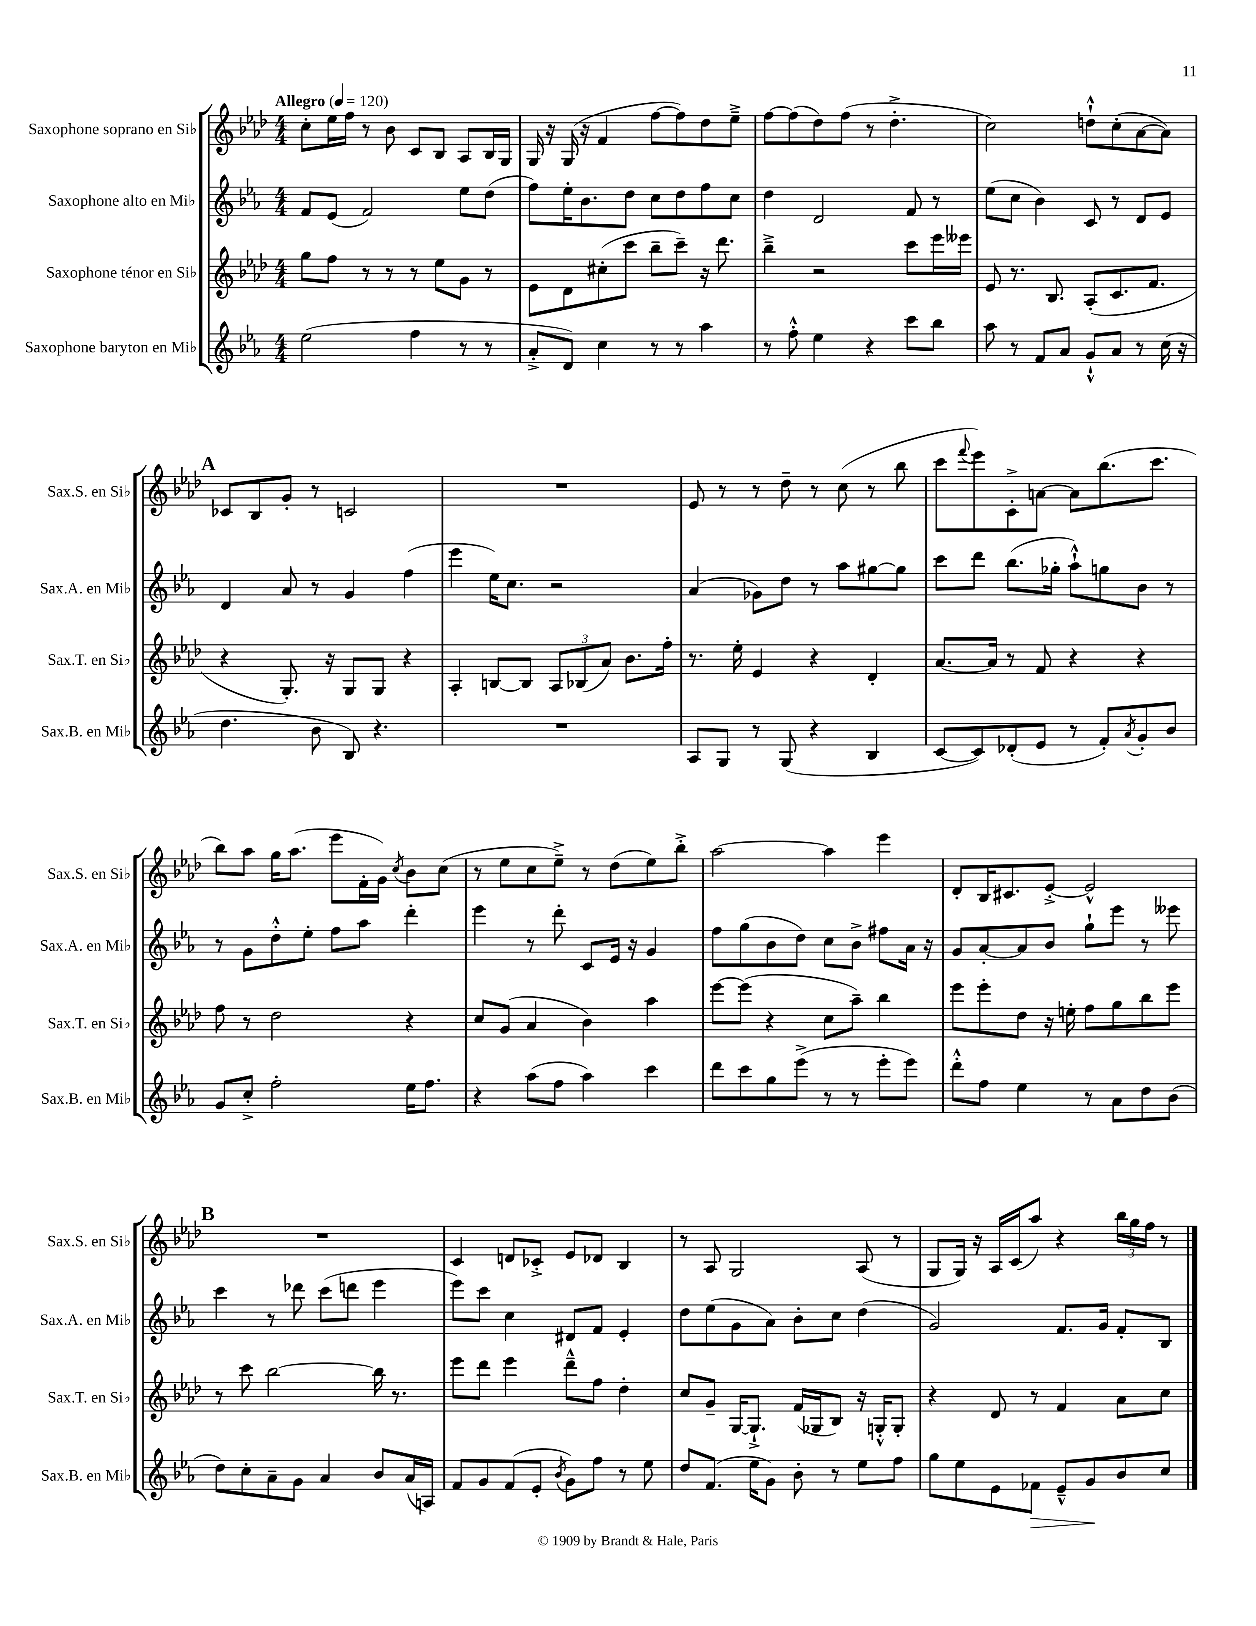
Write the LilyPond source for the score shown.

<<
\new StaffGroup <<
\new Staff = "s0" \with { instrumentName = "Saxophone soprano en Sib" shortInstrumentName = "Sax.S. en Sib" } {
    \clef treble \key aes \major \numericTimeSignature \time 4/4 \tempo "Allegro" 4 = 120
    c''8-. ees''16 f''16 r8 bes'8 c'8 bes8 aes8 bes16 g16 |
    g16 r16 g16( r16 f'4 f''8~ f''8) des''8 ees''8---> |
    f''8~ f''8( des''8) f''8( r8 des''4.-.-> |
    c''2) d''8-!-^ c''8-.( aes'8~ aes'8) |
    \mark \markup { \bold "A" } ces'8 bes8 g'8-. r8 c'2 |
    R1 |
    ees'8 r8 r8 des''8-- r8 c''8( r8 bes''8 |
    c'''8 \appoggiatura { f'''8 } ees'''8) c'8-.-> a'8~ a'8 bes''8.( c'''8. |
    bes''8) aes''8 g''16 aes''8.( ees'''8 f'16-. g'16) \acciaccatura { c''8 } bes'8 c''8( |
    r8 ees''8 c''8 ees''8--->) r8 des''8( ees''8) bes''8-.-> |
    aes''2~ aes''4 ees'''4 |
    des'8-. bes16 cis'8. ees'8~-.-> ees'2-^ |
    \mark \markup { \bold "B" } R1 |
    c'4 d'8 ces'8-.-> ees'8 des'8 bes4 |
    r8 aes8 g2 aes8( r8 |
    g8 g16) r16 aes16 c'16( aes''8) r4 \tuplet 3/2 { bes''16 g''16 f''16 } r8 \bar "|." |
}
\new Staff = "s1" \with { instrumentName = "Saxophone alto en Mib" shortInstrumentName = "Sax.A. en Mib" } {
    \clef treble \key ees \major \numericTimeSignature \time 4/4
    f'8 ees'8( f'2) ees''8 d''8( |
    f''8) ees''16-. bes'8. d''8 c''8 d''8 f''8 c''8 |
    d''4 d'2 f'8 r8 |
    ees''8( c''8 bes'4) c'8 r8 d'8 ees'8 |
    \mark \markup { \bold "A" } d'4 aes'8 r8 g'4 f''4( |
    ees'''4 ees''16) c''8. r2 |
    aes'4( ges'8) d''8 r8 aes''8 gis''8~ gis''8 |
    c'''8 d'''8 bes''8.( ges''16-. aes''8-!-^) g''8 bes'8 r8 |
    r8 g'8 d''8-.-^ ees''8-. f''8 aes''8 d'''4-. |
    ees'''4 r8 d'''8-. c'8 ees'16 r16 g'4 |
    f''8 g''8( bes'8 d''8) c''8 bes'8-> fis''8 aes'16 r16 |
    g'8 aes'8~-. aes'8 bes'8 g''8-! ees'''8 r8 eeses'''8 |
    \mark \markup { \bold "B" } c'''4 r8 des'''8 c'''8( d'''8 ees'''4 |
    ees'''8) c'''8 c''4 dis'8 f'8 ees'4-. |
    d''8 ees''8( g'8 aes'8) bes'8-. c''8 d''4( |
    g'2) f'8. g'16 f'8-. bes8 \bar "|." |
}
\new Staff = "s2" \with { instrumentName = "Saxophone ténor en Sib" shortInstrumentName = "Sax.T. en Sib" } {
    \clef treble \key aes \major \numericTimeSignature \time 4/4
    g''8 f''8 r8 r8 r8 ees''8 g'8 r8 |
    ees'8 des'8 cis''8-.( c'''8 bes''8-- c'''8--) r16 des'''8. |
    bes''4---> r2 c'''8 ees'''16 eeses'''16 |
    ees'8 r8. bes8. aes8-.( c'8. f'8. |
    \mark \markup { \bold "A" } r4 g8.-.) r16 g8 g8 r4 |
    aes4-. b8~ b8 \tuplet 3/2 { aes8 bes8( aes'8) } bes'8. f''16-. |
    r8. ees''16-. ees'4 r4 des'4-. |
    aes'8.~ aes'16 r8 f'8 r4 r4 |
    f''8 r8 des''2 r4 |
    c''8 g'8( aes'4 bes'4) aes''4 |
    ees'''8~ ees'''8( r4 c''8 aes''8--) bes''4 |
    ees'''8 ees'''8-. des''8 r16 e''16-. f''8 g''8 bes''8 ees'''8 |
    \mark \markup { \bold "B" } r8 c'''8 bes''2~ bes''16 r8. |
    ees'''8 des'''8 ees'''4 des'''8---^ f''8 des''4-. |
    c''8 g'8-- g16~ g8.-!-> f'16( ges16 bes8) r16 g16-.-^ g8-. |
    r4 des'8 r8 f'4 aes'8 c''8 \bar "|." |
}
\new Staff = "s3" \with { instrumentName = "Saxophone baryton en Mib" shortInstrumentName = "Sax.B. en Mib" } {
    \clef treble \key ees \major \numericTimeSignature \time 4/4
    ees''2( f''4 r8 r8 |
    aes'8-.-> d'8) c''4 r8 r8 aes''4 |
    r8 f''8-.-^ ees''4 r4 c'''8 bes''8 |
    aes''8 r8 f'8 aes'8 g'8-!-^ aes'8 r8 c''16( r16 |
    \mark \markup { \bold "A" } d''4. bes'8 bes8) r4. |
    R1 |
    aes8 g8 r8 g8( r4 bes4 |
    c'8~ c'8) des'8-.( ees'8 r8 f'8-.) \acciaccatura { aes'8 } g'8-. bes'8 |
    g'8 c''8-.-> f''2-. ees''16 f''8. |
    r4 aes''8( f''8 aes''4) c'''4 |
    d'''8 c'''8 g''8 ees'''8->( r8 r8 ees'''8-. ees'''8) |
    d'''8-.-^ f''8 ees''4 r8 aes'8 d''8 bes'8( |
    \mark \markup { \bold "B" } d''8) c''8-. aes'8-- g'8 aes'4 bes'8 aes'16( a16) |
    f'8 g'8 f'8( ees'8-. \acciaccatura { bes'8 } g'8) f''8 r8 ees''8 |
    d''8 f'8.( ees''16 g'8) bes'8-. r8 ees''8 f''8 |
    g''8 ees''8 ees'8 fes'8\> ees'8---^ g'8\! bes'8 c''8 \bar "|." |
}
>>
>>
\layout { \context { \Score \remove "Bar_number_engraver" } }
